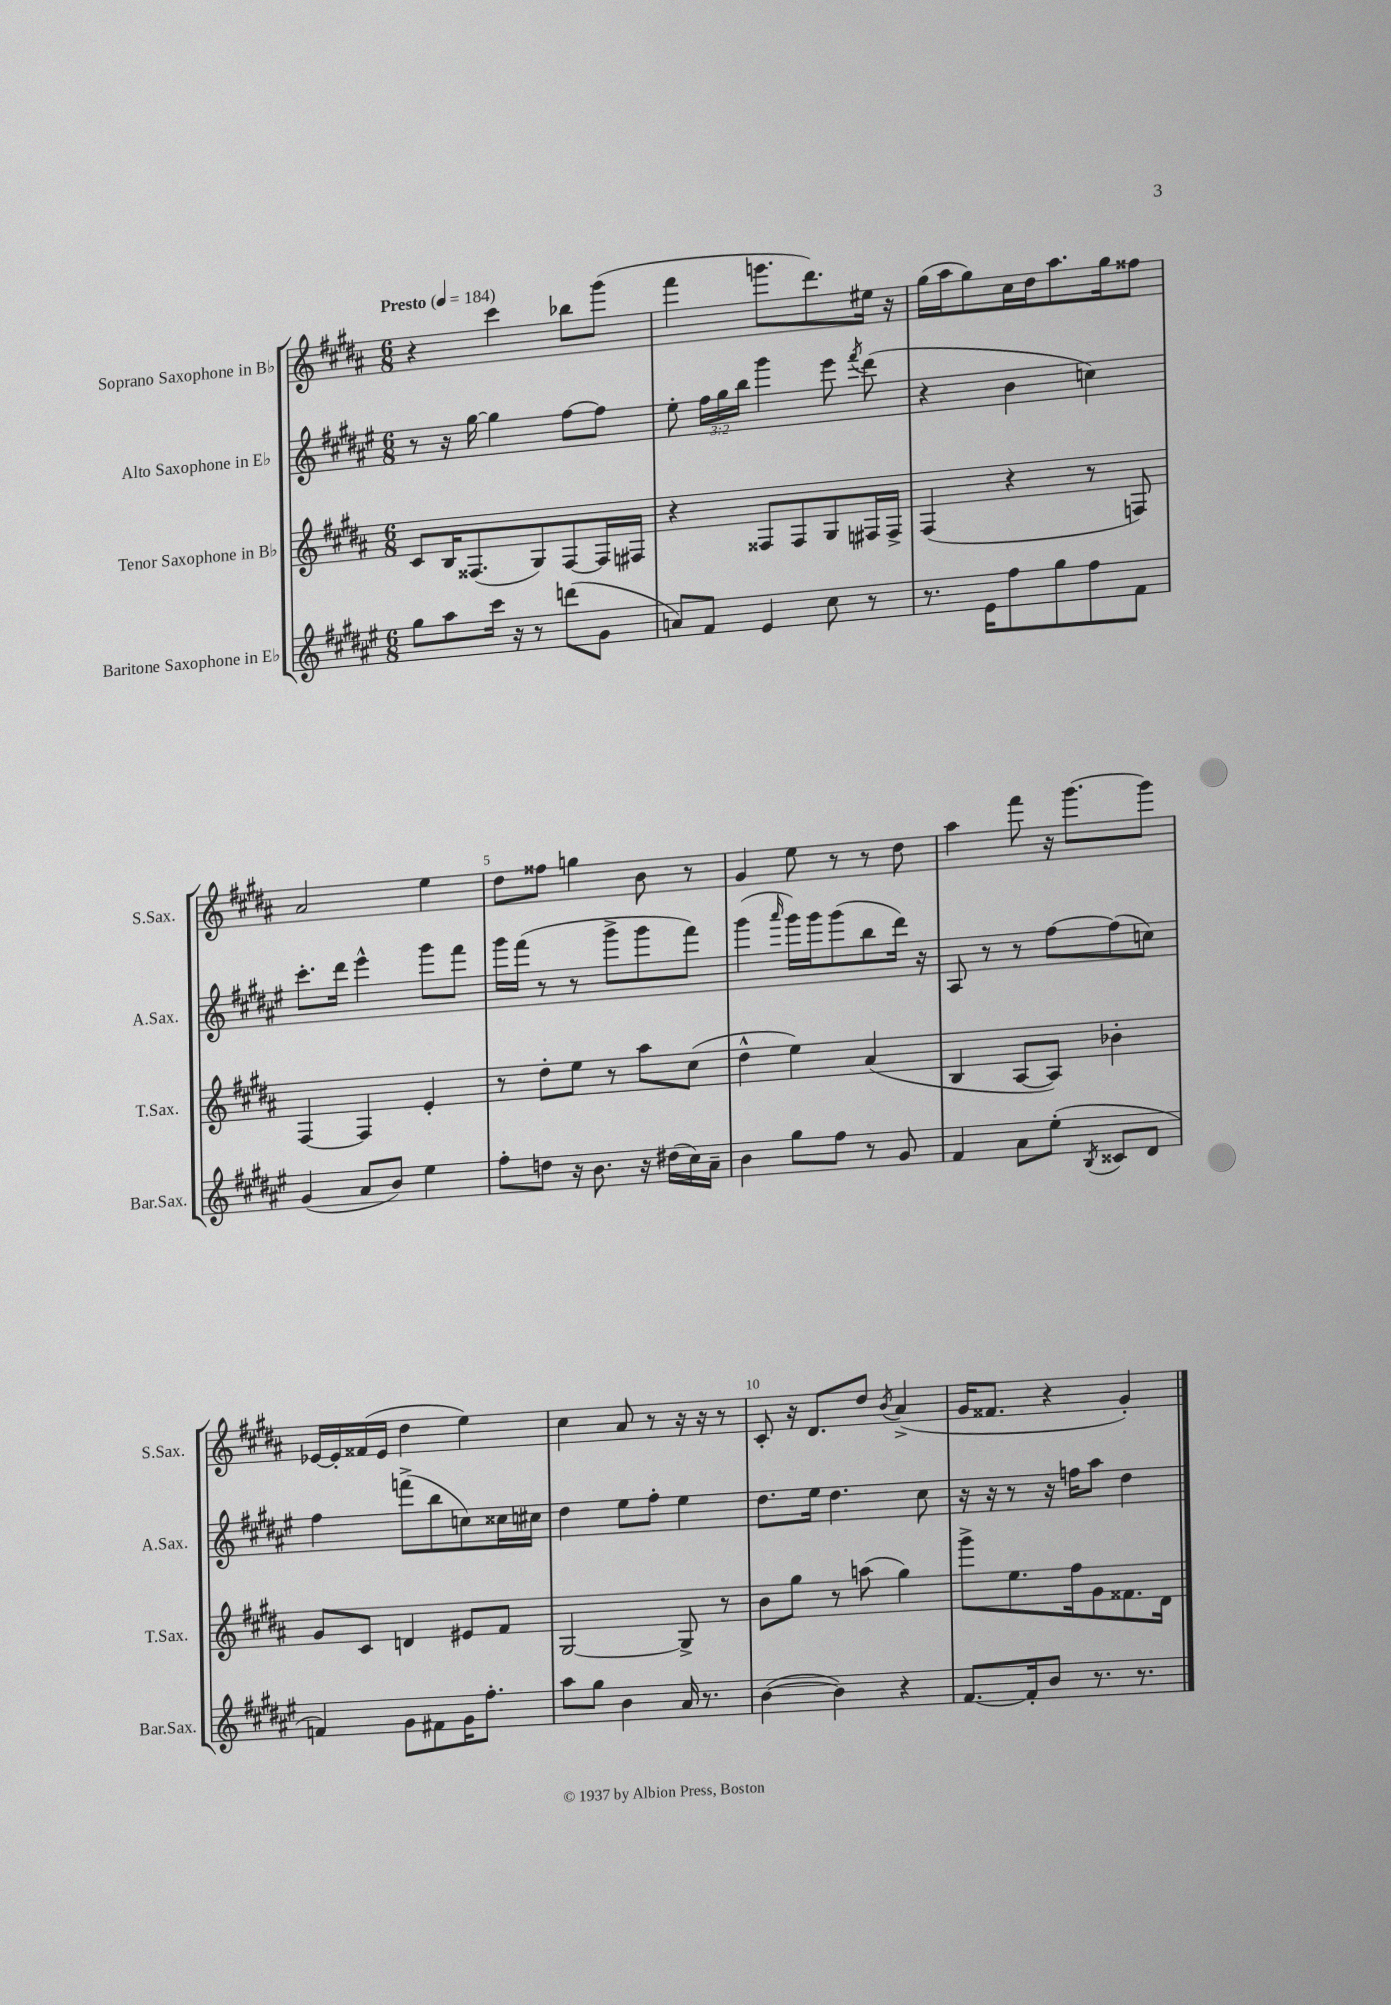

**kern	**kern	**kern	**kern
*staff4	*staff3	*staff2	*staff1
*clefG2	*clefG2	*clefG2	*clefG2
*k[f#c#g#d#a#e#]	*k[f#c#g#d#a#]	*k[f#c#g#d#a#e#]	*k[f#c#g#d#a#]
*M6/8	*M6/8	*M6/8	*M6/8
*MM184	*MM184	*MM184	*MM184
8gg#\L	8c#/L	8r	4r
8aa#\	16B/K	16r	.
.	(8.F##/	[16gg#\	.
16ccc#\Jk	.	4gg#\]	4ccc#\
16r	.	.	.
8r	8G#/)	.	.
(8ddd\L	[8F##/	[8ff#\L	8bb-\L
8g#\J	16F##/]L	8ff#\]J	(8ggg#\J
.	16F#/JJ	.	.
=	=	=	=
8a/L)	4r	8ee#'\	4fff#\
8f#/J	.	24ff#\LL	.
.	.	24gg#\	.
.	.	24bb\JJ	.
4e#/	8F##/L	4ggg#\	8.ggg\L
.	8F##/	.	.
.	.	.	8.ddd#\)
8cc#\	8G#/	8eee#\	.
.	.	8qfff#/	.
8r	16F#/L	(8ddd#\	16ee#\Jk
.	16F#^/JJ	.	16r
=	=	=	=
8.r	(4F#/	4r	(16gg#\LL
.	.	.	16aa#\J
.	.	.	8gg#\)
16e#\LK	.	.	.
8ff#\	4r	4b\	16cc#\L
.	.	.	16dd#\J
8gg#\	.	.	8.aa#\
8ff#\	8r	4cc\)	.
.	.	.	16gg#\k
8f#\J	8F/)	.	8ff##\J
=	=	=	=
(4g#/	[4F#/	8.ccc#'\L	2a#/
.	.	16ddd#\Jk	.
8a#/L	4F#/]	4eee#^^\	.
8b/J)	.	.	.
4ee#\	4e'/	8ggg#\L	4ee\
.	.	8fff#\J	.
=	=	=	=
8ff#'\L	8r	16ggg#\LL	8dd#\L
.	.	(16fff#\JJ	.
8dd\J	8dd#'\L	8r	8ff##\J
16r	8ee\J	8r	4gg\
8.b\	.	.	.
.	8r	8ggg#^\L	.
16r	8aa#\L	8ggg#\	8b\
(16dd#\LL	.	.	.
16cc#\)	(8cc#\J	8fff#\J)	8r
16a#~\JJ	.	.	.
=	=	=	=
4b\	4dd#^^\	(4ggg#\	4g#/
.	.	16qqaaa#/	.
8gg#\L	4ee\)	16ggg#\LL)	8ee\
.	.	16ggg#\J	.
8ff#\J	.	(8ggg#\	8r
8r	(4a#/	8bb\	8r
8g#/	.	16ddd#\Jk)	8dd#\
.	.	16r	.
=	=	=	=
4f#/	4B/	8A#/	4aa#\
.	.	8r	.
8a#\L	[8A#/L	8r	8fff#\
(8ee#'\J	8A#/]J)	[8ff#\L	16r
.	.	.	[8.ggg#\L
8qB/	.	.	.
8c##/L	4b-'\	(8ff#\]	.
8d#/J	.	8cc\J)	8ggg#\]J
=	=	=	=
4f/)	8g#/L	4ff#\	[16e-/LL
.	.	.	16e-'/]
.	8c#/J	.	(16f##/
.	.	.	16e-/JJ
8g#\L	4d/	(8fff^\L	4dd#\
8f#\	.	8bb\	.
16g#\K	8e#/L	8cc\)	4ee\)
8.ff#'\J	.	.	.
.	8f#/J	16cc##\L	.
.	.	16cc#\JJ	.
=	=	=	=
8aa#\L	[2G#/	4dd#\	4cc#\
8gg#\J	.	.	.
4b\	.	8ee#\L	8a#/
.	.	8ff#'\J	8r
16a#/	8G#^/]	4ee#\	16r
8.r	.	.	16r
.	8r	.	8r
=	=	=	=
([4b\	8b\L	8.dd#\L	8c#'/
.	8gg#\J	.	16r
.	.	16ee#\Jk	8.d#/L
4b\])	8r	4.dd#\	.
.	(8aa\	.	8dd#/J
.	.	.	8qb/
4r	4gg#\)	.	(4a#^/
.	.	8cc#\	.
=	=	=	=
[8.f#/L	8ggg#^\L	16r	16g#/LK
.	.	16r	8.f##/J
.	8.ee\	8r	.
16f#'/]k	.	.	.
8b/J	.	16r	4r
.	16ff#\k	16ff\LK	.
8.r	8g#\	8aa#\J	.
.	8.f##\	4dd#\	4g#'/)
8.r	.	.	.
.	16d#\Jk	.	.
==	==	==	==
*-	*-	*-	*-
